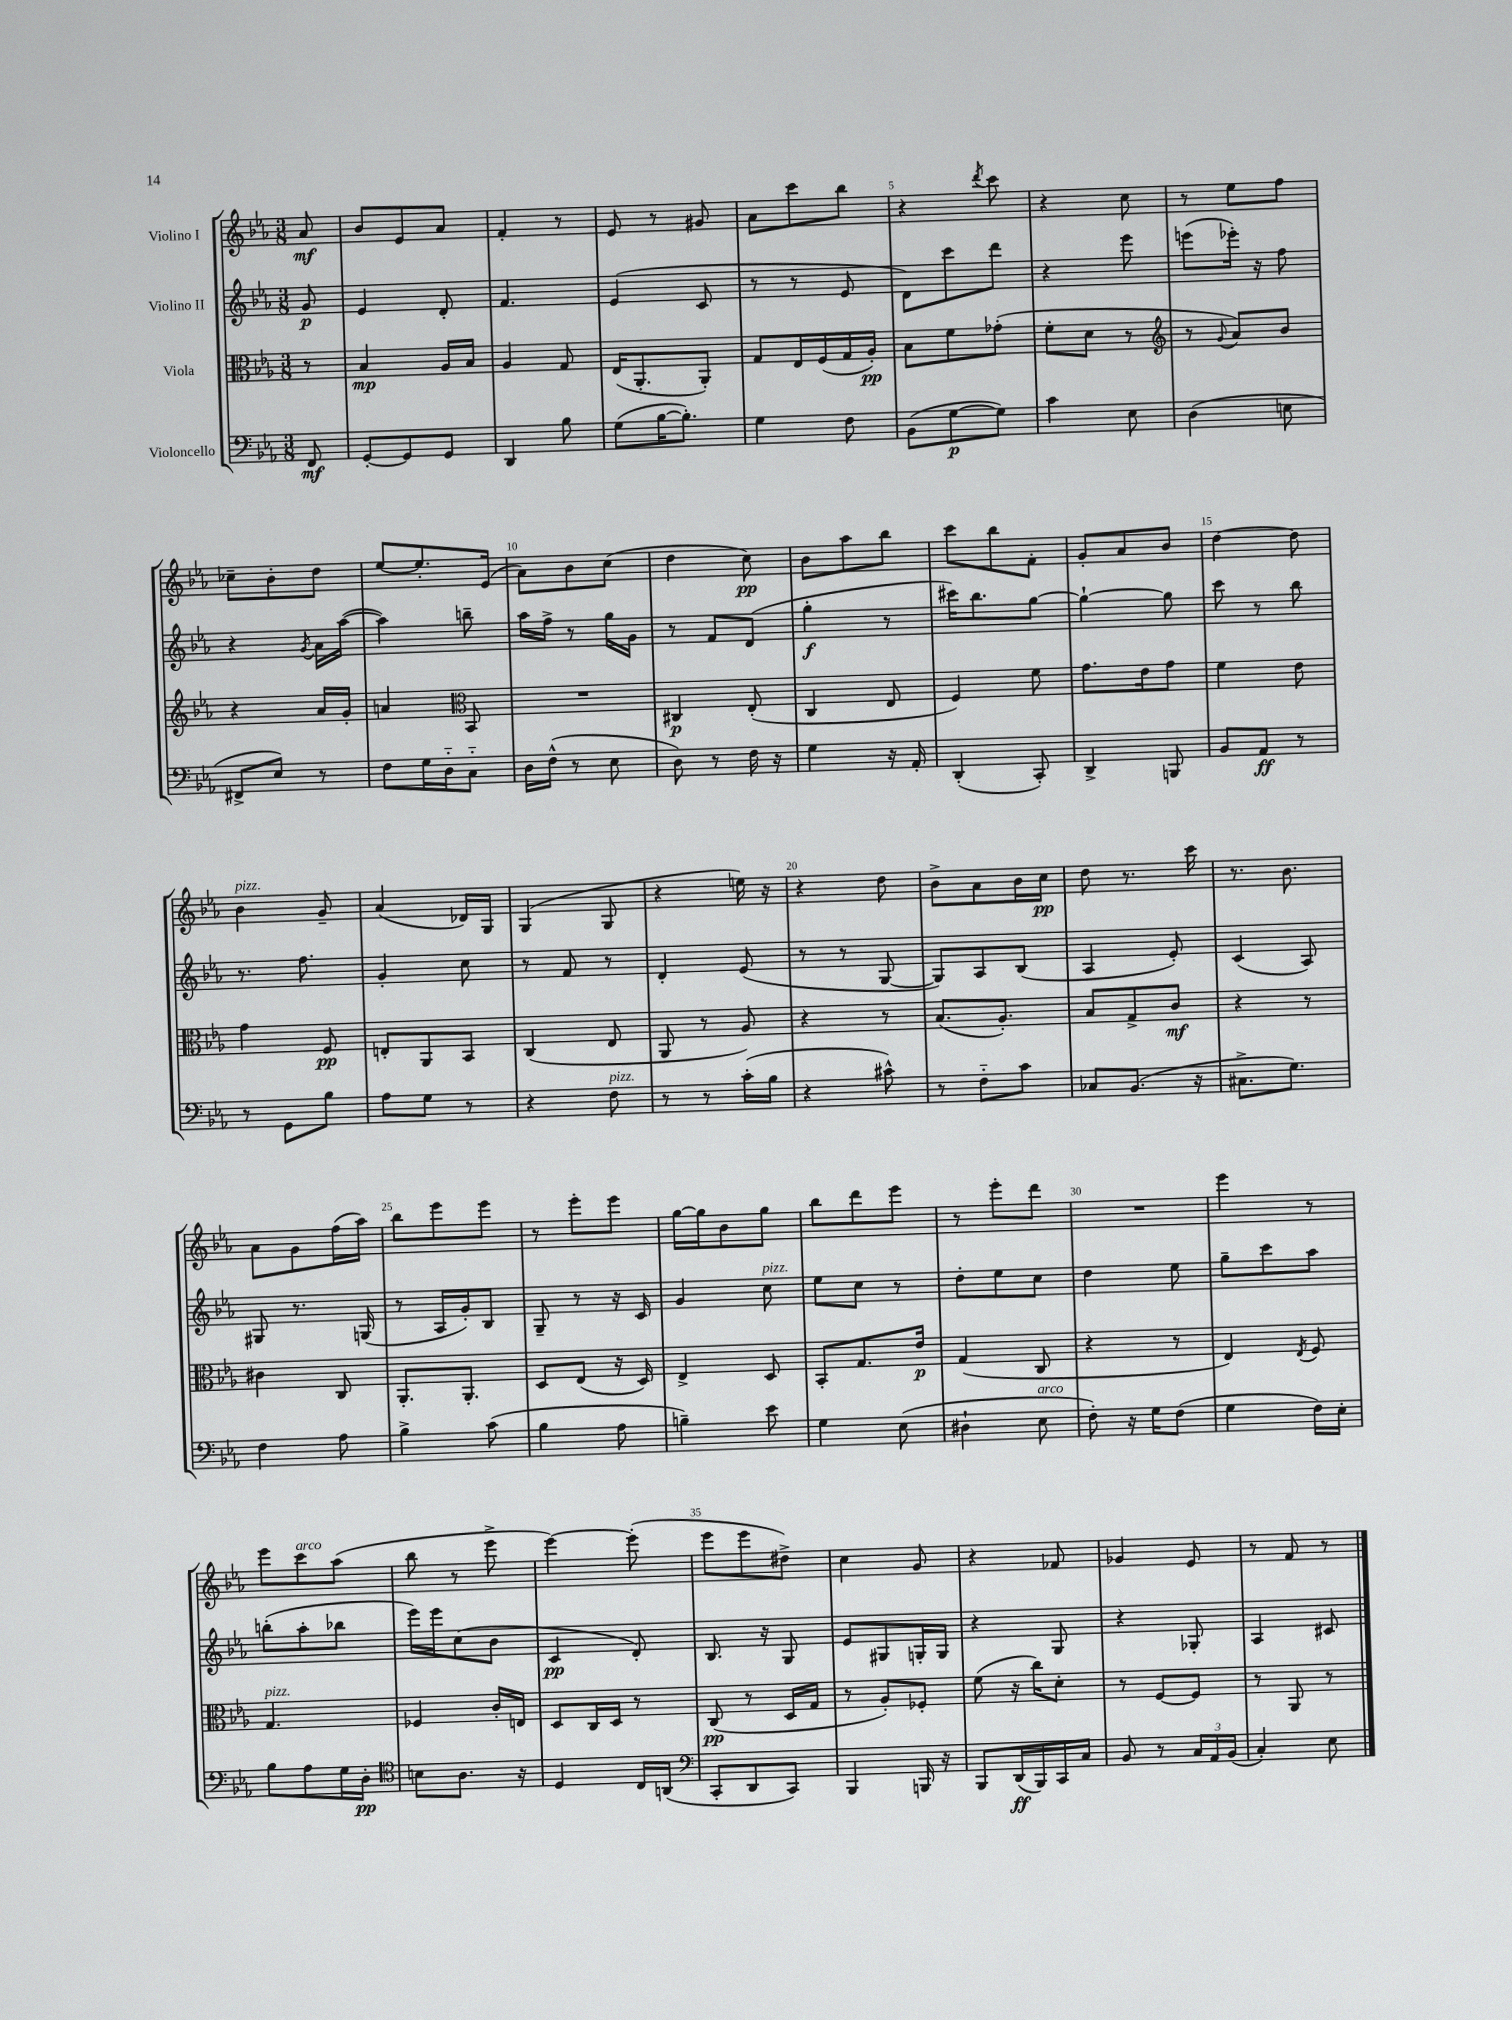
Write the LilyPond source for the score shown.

<<
\new StaffGroup <<
\new Staff = "s0" \with { instrumentName = "Violino I" } {
    \clef treble \key ees \major \numericTimeSignature \time 3/8 \partial 8
    aes'8\mf |
    bes'8 ees'8 aes'8 |
    f'4-. r8 |
    ees'8 r8 gis'8 |
    aes'8 c'''8 bes''8 |
    r4 \acciaccatura { d'''8 } c'''8 |
    r4 c''8 |
    r8 ees''8 f''8 |
    ces''8-- bes'8-. d''8 |
    ees''8~ ees''8.-. ees'16( |
    aes'8) bes'8 c''8( |
    d''4 c''8\pp) |
    bes'8 aes''8 bes''8 |
    c'''8 bes''8 f'8-. |
    g'8-. aes'8 bes'8 |
    d''4~ d''8 |
    bes'4^\markup { \italic "pizz." } g'8-- |
    aes'4( des'16) g16 |
    g4( g8 |
    r4 e''16) r16 |
    r4 d''8 |
    bes'8-> aes'8 bes'16 c''16\pp |
    d''8 r8. c'''16 |
    r8. bes'8. |
    aes'8 g'8 f''16( aes''16) |
    bes''8 ees'''8 ees'''8 |
    r8 ees'''8-. ees'''8 |
    g''16~ g''16 bes'8 g''8 |
    bes''8 d'''8 ees'''8 |
    r8 ees'''8-. d'''8 |
    R4. |
    ees'''4 r8 |
    ees'''8 c'''8^\markup { \italic "arco" } aes''8( |
    bes''8 r8 ees'''8-> |
    ees'''4~) ees'''8-.( |
    ees'''8 ees'''8 dis''8->) |
    c''4 g'8 |
    r4 fes'8 |
    ges'4 ees'8 |
    r8 f'8 r8 \bar "|." |
}
\new Staff = "s1" \with { instrumentName = "Violino II" } {
    \clef treble \key ees \major \numericTimeSignature \time 3/8 \partial 8
    g'8\p |
    ees'4 d'8-. |
    f'4. |
    ees'4( c'8 |
    r8 r8 ees'8 |
    d'8) c'''8 d'''8 |
    r4 ees'''8 |
    e'''8( ees'''16-.) r16 f''8 |
    r4 \acciaccatura { g'8 } aes'16 aes''16~( |
    aes''4) b''8-- |
    aes''16 f''16-> r8 g''16 g'16 |
    r8 f'8 d'8( |
    g''4-.\f r8 |
    cis'''16) bes''8. g''8~ |
    g''4~-! g''8 |
    c'''8 r8 bes''8 |
    r8. f''8. |
    g'4-. c''8 |
    r8 f'8 r8 |
    d'4-. ees'8( |
    r8 r8 g8~ |
    g8) aes8 bes8( |
    aes4 ees'8-.) |
    c'4( aes8) |
    gis8 r8. g16( |
    r8 aes16 g'16-.) bes8 |
    g8-- r8 r16 c'16 |
    g'4 c''8^\markup { \italic "pizz." } |
    ees''8 c''8 r8 |
    d''8-. ees''8 c''8 |
    d''4 ees''8 |
    g''8-- c'''8 aes''8 |
    b''8-.( aes''8-. bes''8 |
    ees'''16) ees'''16 c''8( bes'8 |
    c'4\pp d'8-.) |
    bes8. r16 g8 |
    ees'8 gis8 g16-. g16 |
    r4 g8 |
    r4 ges8-. |
    aes4 cis'8 \bar "|." |
}
\new Staff = "s2" \with { instrumentName = "Viola" } {
    \clef alto \key ees \major \numericTimeSignature \time 3/8 \partial 8
    r8 |
    bes4\mp aes16 bes16 |
    aes4 g8 |
    ees16( aes,8.-. aes,8-.) |
    g8 ees16 f16( g16 aes16-.\pp) |
    bes8 f'8 ges'8-.( |
    f'8-. d'8 r8 |
    \clef treble r8 \appoggiatura { g'8 } aes'8) bes'8 |
    r4 aes'16 g'16-. |
    a'4 \clef alto bes,8 |
    R4. |
    cis4\p ees8-.( |
    c4 ees8 |
    f4) f'8 |
    g'8. ees'16 g'8 |
    f'4 ees'8 |
    g'4 f8\pp |
    e8-. aes,8 bes,8 |
    c4( ees8 |
    aes,8 r8 aes8) |
    r4 r8 |
    bes8.( aes8.-.) |
    bes8 g8-> c'8\mf |
    r4 r8 |
    cis'4 c8 |
    aes,8.-. aes,8.-. |
    d8 ees8( r16 d16) |
    ees4-> d8 |
    bes,8-. g8. ees'16\p |
    g4( c8 |
    r4 r8 |
    ees4) \acciaccatura { ees8 } f8 |
    g4.^\markup { \italic "pizz." } |
    fes4 c'16-. e16 |
    d8 c16 d16 r8 |
    c8\pp( r8 d16 g16 |
    r8 aes8-.) fes8-. |
    f'8( r16 c''16) d'8-. |
    r8 f8~ f8 |
    r8 aes,8 r8 \bar "|." |
}
\new Staff = "s3" \with { instrumentName = "Violoncello" } {
    \clef bass \key ees \major \numericTimeSignature \time 3/8 \partial 8
    f,8\mf |
    g,8~-. g,8 g,8 |
    d,4 bes8 |
    g8( bes16~ bes8.-.) |
    g4 f8 |
    bes,8( g8~\p g8) |
    c'4 ees8 |
    d4( e8 |
    fis,8-> ees8) r8 |
    f8 g16 d16-_ c8-_ |
    d16 f16-^( r8 ees8 |
    d8) r8 f16 r16 |
    g4 r16 aes,16-. |
    d,4-.( c,8-.) |
    d,4-> b,,8 |
    bes,8 aes,8\ff r8 |
    r8 g,8 bes8 |
    aes8 g8 r8 |
    r4 f8^\markup { \italic "pizz." } |
    r8 r8 c'16-.( bes16 |
    r4 cis'8-^) |
    r8 f8-_ c'8 |
    ces8 bes,8.( r16 |
    cis8.-> g8.) |
    f4 aes8 |
    bes4-> c'8( |
    bes4 aes8 |
    b4--) ees'8 |
    g4 ees8( |
    dis4-! ees8^\markup { \italic "arco" } |
    f8-.) r16 g16 f8( |
    g4 f16) ees16-. |
    bes8 aes8 g16 d16-.\pp |
    \clef tenor b8 aes8. r16 |
    d4 c16 a,16( |
    \clef bass c,8-. d,8 c,8) |
    bes,,4 b,,16 r16 |
    bes,,8 d,16\ff( bes,,16) c,16 c16 |
    bes,8 r8 \tuplet 3/2 { c16 aes,16 bes,16( } |
    c4-.) ees8 \bar "|." |
}
>>
>>
\layout { \context { \Score \override BarNumber.break-visibility = ##(#f #t #t) barNumberVisibility = #(every-nth-bar-number-visible 5) } }
